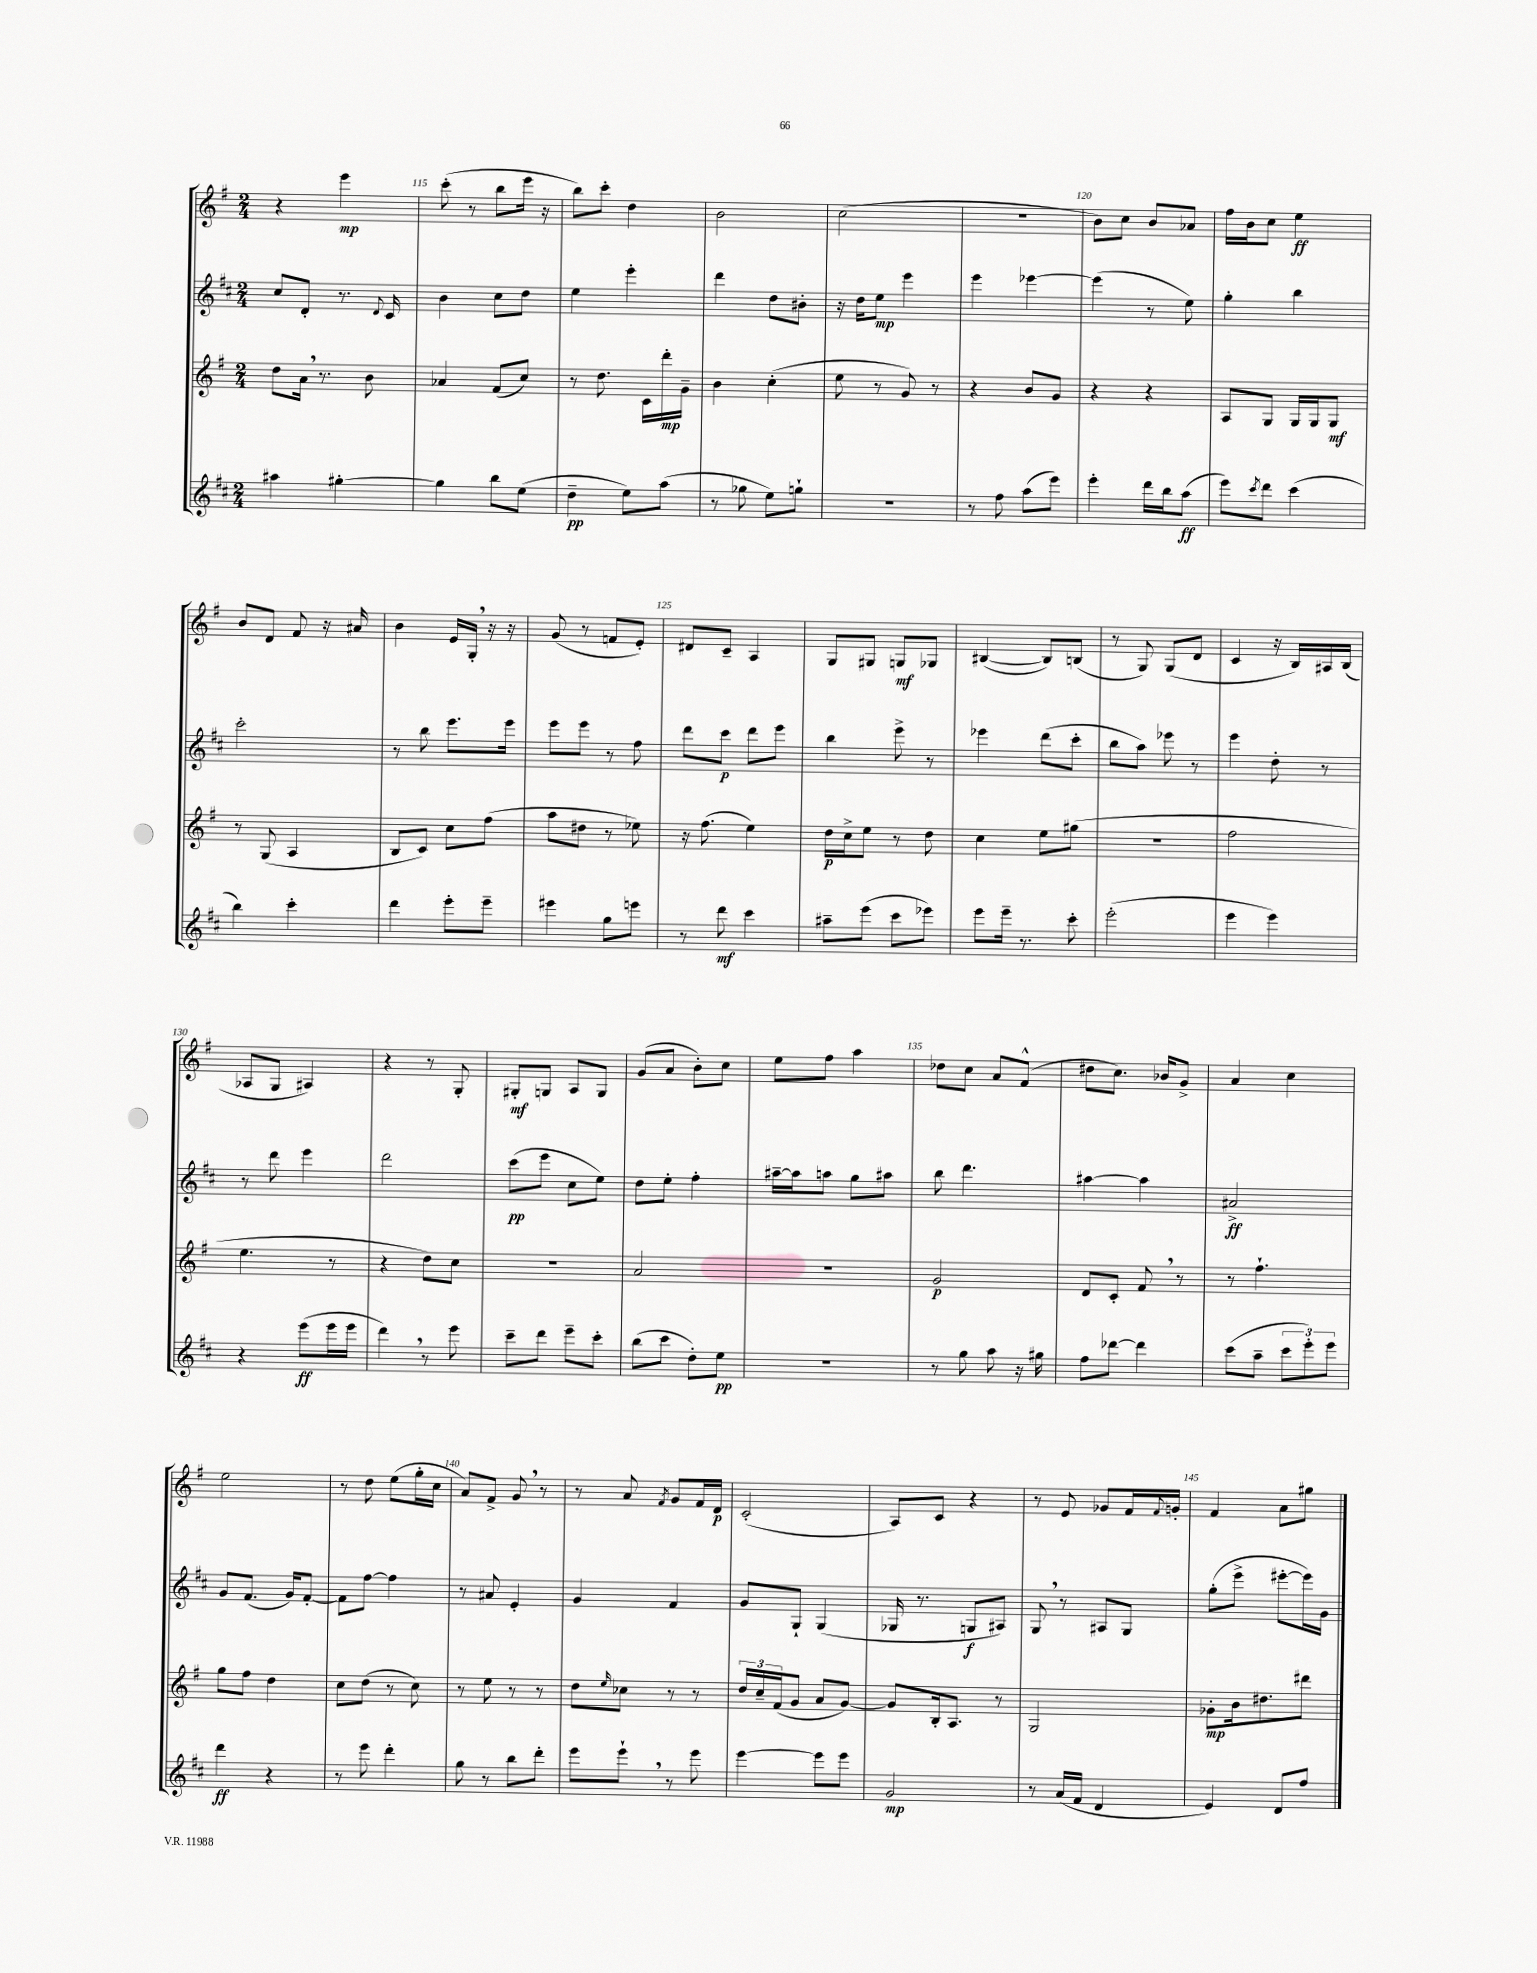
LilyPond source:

<<
\new StaffGroup <<
\new Staff = "s0" {
    \clef treble \key g \major \numericTimeSignature \time 2/4
    r4 e'''4\mp |
    c'''8-.( r8 b''8 e'''16 r16 |
    b''8) c'''8-. d''4 |
    b'2 |
    c''2( |
    R2 |
    b'8) c''8 b'8 aes'8 |
    fis''16 b'16 c''8 e''4\ff |
    b'8 d'8 fis'8 r16 ais'16 |
    b'4 e'16 g16-. \breathe r16 r16 |
    g'8( r8 f'8 e'8-.) |
    dis'8 c'8-- a4 |
    g8 gis8 g8\mf ges8 |
    bis4~( bis8) b8( |
    r8 g8) g8( d'8 |
    c'4 r16 b16) ais16 b16( |
    aes8 g8 ais4) |
    r4 r8 g8-. |
    gis8-.\mf g8 a8 g8 |
    g'8( a'8 b'8-.) c''8 |
    e''8 fis''8 a''4 |
    des''8 c''8 a'8 fis'8-^( |
    dis''8 c''8.) bes'16 g'8-> |
    a'4 c''4 |
    e''2 |
    r8 d''8 e''8( g''16-. c''16 |
    a'8) fis'8-> g'8 \breathe r8 |
    r8 a'8 \acciaccatura { fis'8 } g'8 fis'16 d'16\p |
    c'2-.( |
    a8) c'8 r4 |
    r8 e'8 ges'8 fis'16 \appoggiatura { fis'8 } g'16-. |
    fis'4 a'8 gis''8 \bar "|." |
}
\new Staff = "s1" {
    \clef treble \key d \major \numericTimeSignature \time 2/4
    cis''8 d'8-. r8. \appoggiatura { d'8 } cis'16 |
    b'4 cis''8 d''8 |
    e''4 e'''4-. |
    d'''4 d''8 bis'8-. |
    r16 d''16 e''8\mp e'''4 |
    e'''4 ees'''4~ |
    ees'''4( r8 e''8) |
    g''4-. b''4 |
    cis'''2-. |
    r8 b''8 e'''8. e'''16 |
    e'''8 e'''8 r8 fis''8 |
    d'''8 cis'''8\p d'''8 e'''8 |
    b''4 e'''8-> r8 |
    ees'''4 d'''8( cis'''8-. |
    b''8 a''8) ees'''8 r8 |
    e'''4 d''8-. r8 |
    r8 d'''8 e'''4 |
    d'''2 |
    cis'''8\pp( e'''8 cis''8 e''8) |
    d''8 e''8-. fis''4-. |
    ais''16~-- ais''16 a''8 g''8 ais''8 |
    b''8 d'''4. |
    ais''4~ ais''4 |
    ais'2->\ff |
    g'8 fis'8.( g'16) fis'8~-. |
    fis'8 fis''8~ fis''4 |
    r8 ais'8 e'4-. |
    g'4 fis'4 |
    g'8 g8-! g4( |
    ges16 r8. g8\f ais8) |
    g8 \breathe r8 ais8 g8 |
    g''8-.( e'''8-> eis'''8~-. eis'''16) g'16 \bar "|." |
}
\new Staff = "s2" {
    \clef treble \key g \major \numericTimeSignature \time 2/4
    d''8 a'16 \breathe r8. b'8 |
    aes'4 fis'8( c''8) |
    r8 d''8. c'16 d'''16-.\mp g'16-- |
    b'4 c''4-.( |
    e''8 r8 g'8) r8 |
    r4 b'8 g'8 |
    r4 r4 |
    a8 g8 g16 g16 g8\mf |
    r8 g8( a4 |
    b8 c'8) c''8 fis''8( |
    a''8 dis''8 r8 ees''8) |
    r16 fis''8.( e''4) |
    d''16\p c''16-> e''8 r8 d''8 |
    c''4 e''8 gis''8( |
    R2 |
    fis''2 |
    e''4. r8 |
    r4 d''8) c''8 |
    R2 |
    a'2 |
    r2 |
    g'2\p |
    d'8 c'8-. fis'8 \breathe r8 |
    r8 fis''4.-! |
    g''8 fis''8 d''4 |
    c''8 d''8( r8 c''8) |
    r8 e''8 r8 r8 |
    d''8 \grace { e''16 } ces''8 r8 r8 |
    \tuplet 3/2 { d''16 c''16-- fis'16( } g'8 a'8 g'8~) |
    g'8 b16-. a8. r8 |
    g2 |
    ges'8-.\mp b'16 dis''8. dis'''8 \bar "|." |
}
\new Staff = "s3" {
    \clef treble \key d \major \numericTimeSignature \time 2/4
    ais''4 gis''4~-. |
    gis''4 b''8 e''8( |
    d''4--\pp e''8) a''8( |
    r8 ges''8 e''8) g''8-! |
    R2 |
    r8 fis''8 a''8( e'''8) |
    e'''4-. d'''16 b''16 a''8\ff( |
    e'''8) \acciaccatura { cis'''8 } d'''8 cis'''4( |
    b''4) cis'''4-. |
    d'''4 e'''8-. e'''8-- |
    eis'''4 g''8 e'''8 |
    r8 d'''8\mf cis'''4 |
    ais''8-- e'''8( cis'''8 ees'''8) |
    e'''8 e'''16-- r8. cis'''8-. |
    e'''2-.( |
    e'''4 e'''4) |
    r4 e'''8\ff( e'''16 e'''16 |
    d'''4) \breathe r8 e'''8 |
    cis'''8-- d'''8 e'''8-- cis'''8-. |
    b''8( cis'''8 d''8-.) e''8\pp |
    R2 |
    r8 g''8 a''8 r16 gis''16 |
    fis''8 des'''8~ des'''4 |
    cis'''8( a''8-- \tuplet 3/2 { cis'''8 e'''8-.) e'''8 } |
    d'''4\ff r4 |
    r8 e'''8 d'''4-. |
    g''8 r8 b''8 d'''8-. |
    e'''8 e'''8-! \breathe r8 e'''8 |
    e'''4~ e'''8 e'''8 |
    g'2\mp |
    r8 a'16( fis'16 d'4 |
    e'4) d'8 fis''8 \bar "|." |
}
>>
>>
\layout { \context { \Score currentBarNumber = #114 \override BarNumber.break-visibility = ##(#f #t #t) barNumberVisibility = #(every-nth-bar-number-visible 5) } }
